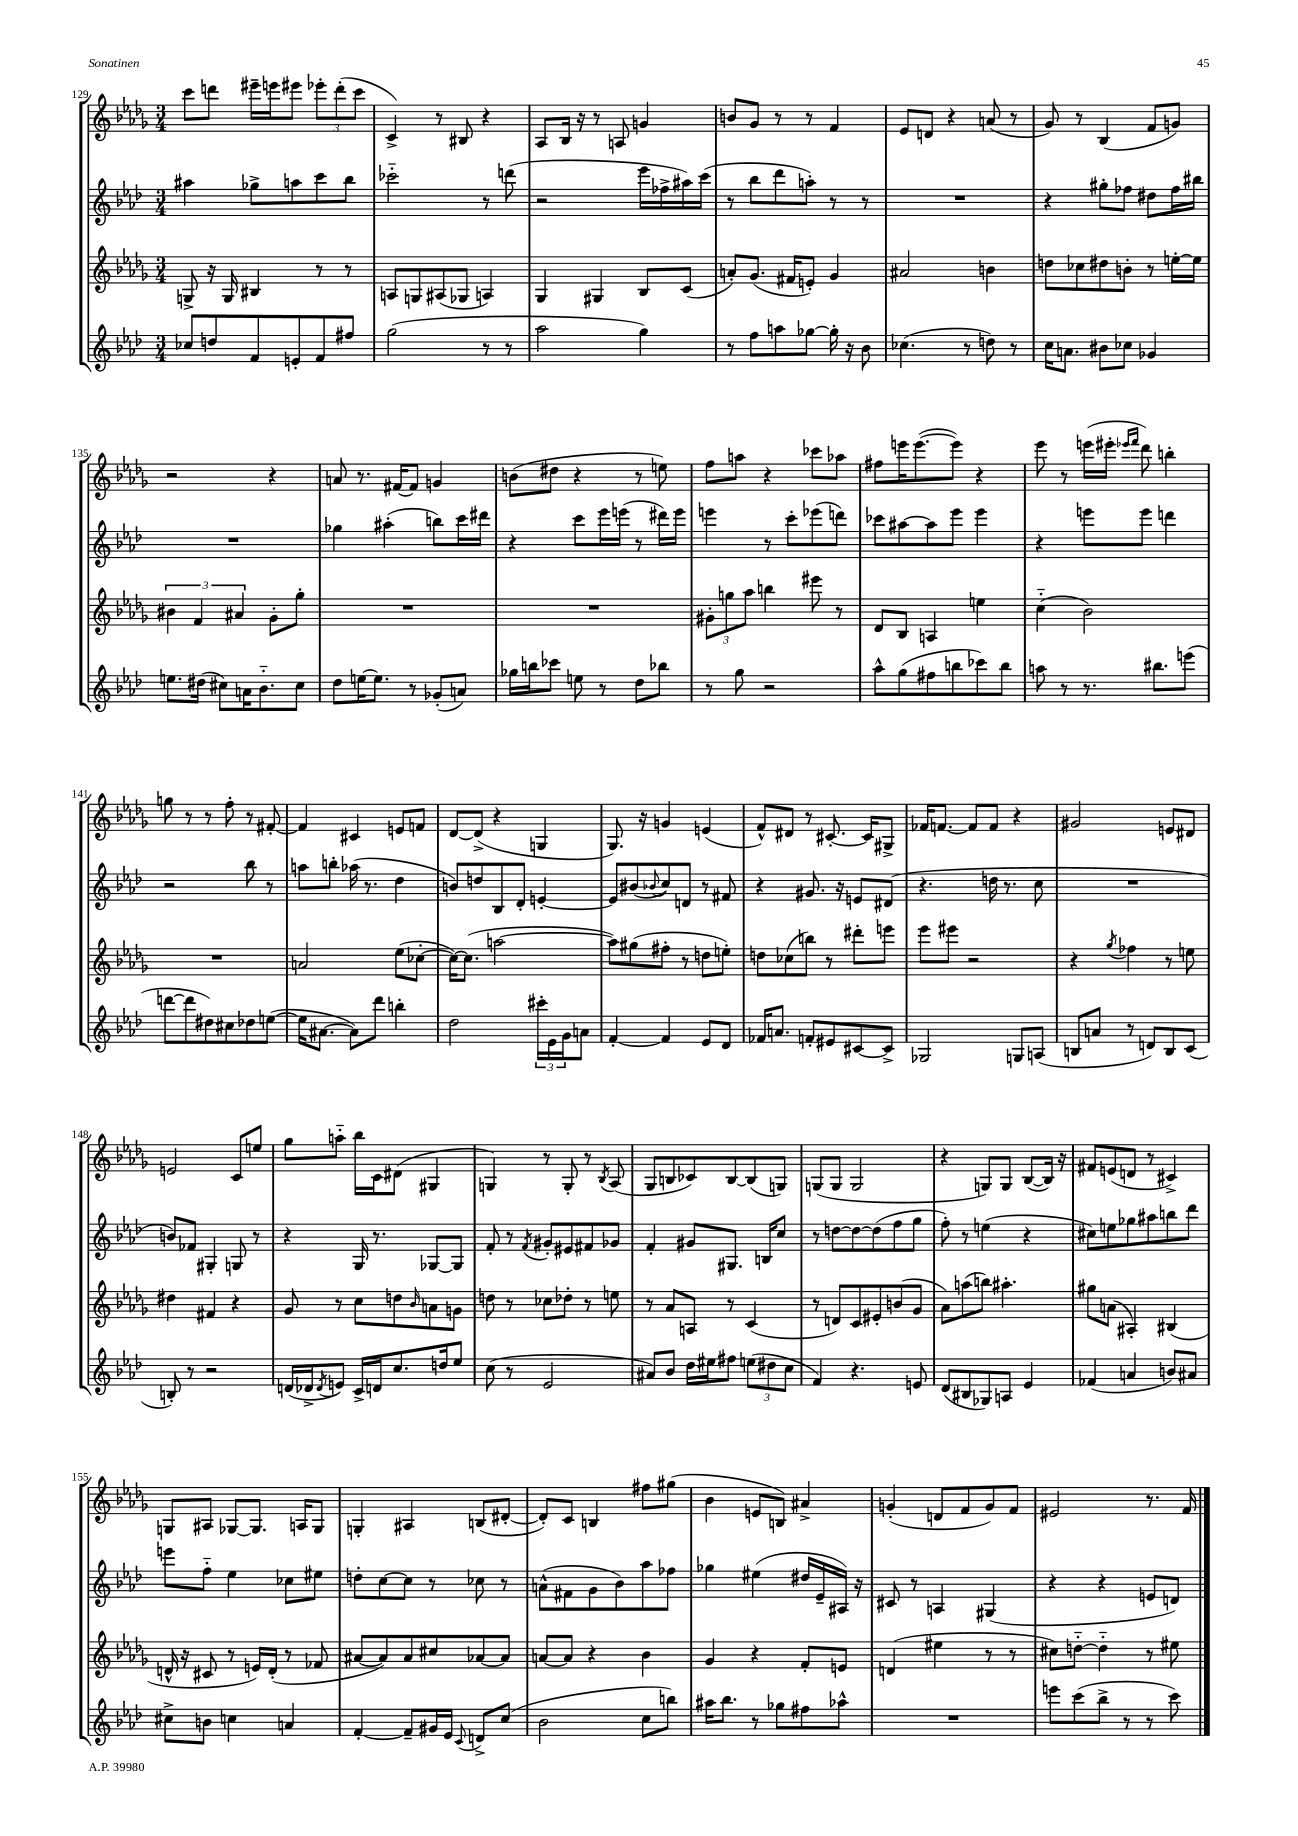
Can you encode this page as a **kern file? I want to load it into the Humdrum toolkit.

**kern	**kern	**kern	**kern
*staff4	*staff3	*staff2	*staff1
*clefG2	*clefG2	*clefG2	*clefG2
*k[b-e-a-d-]	*k[b-e-a-d-g-]	*k[b-e-a-d-]	*k[b-e-a-d-g-]
*M3/4	*M3/4	*M3/4	*M3/4
8cc-/L	8G^/	4aa#\	8ccc\L
8dd/	16r	.	8ddd\J
.	16G/	.	.
8f/	4B#/	8gg-^\L	16eee#~\LL
.	.	.	16eee\J
8e'/	.	8aa\	8eee#\J
8f/	8r	8ccc\	12eee-'\L
.	.	.	(12ddd'\
8ff#/J	8r	8bb-\J	.
.	.	.	12ccc\J
=	=	=	=
(2gg\	8A/L	2ccc-'~\	4c^/)
.	8G/	.	.
.	(8A#/	.	8r
.	8G-/J	.	8B#/
8r	4A/)	8r	4r
8r	.	(8ddd\	.
=	=	=	=
2aa-\	4G-/	2r	8A-/L
.	.	.	16B-/Jk
.	.	.	16r
.	4G#/	.	8r
.	.	.	8A/
4gg\)	8B-/L	16eee-\LL	4g/
.	.	16ff-^\	.
.	(8c/J	16aa#\)	.
.	.	(16ccc\JJ	.
=	=	=	=
8r	8a'/L)	8r	8b/L
8ff\L	(8.g-/J	8bb-\L	8g-/J
8aa\	.	8ddd-\	8r
.	16f#/LK	.	.
[8gg-\J	8e'/J)	8aa'\J)	8r
16gg-'\]	4g-/	8r	4f/
16r	.	.	.
8b-\	.	8r	.
=	=	=	=
(4.cc-\	2a#/	2.r	8e-/L
.	.	.	8d/J
.	.	.	4r
8r	.	.	.
8dd\)	4b\	.	(8a/
8r	.	.	8r
=	=	=	=
16cc\LK	8dd\L	4r	8g-/)
8.a\J	.	.	.
.	8cc-\	.	8r
8b#\L	8dd#\	8gg#'\L	(4B-/
8cc-\J	8b'\J	8ff-\J	.
4g-/	8r	8dd#\L	8f/L
.	[16ee'\LL	16ff-\L	8g/J)
.	16ee\]JJ	16bb#\JJ	.
=	=	=	=
8.ee\L	6b#\	2.r	2r
.	6f/	.	.
(16dd#\Jk	.	.	.
8cc#\L)	.	.	.
.	6a#/	.	.
16a\K	.	.	.
8.b-'~\	.	.	.
.	8g-'\L	.	4r
8cc#\J	8gg-'\J	.	.
=	=	=	=
8dd-\L	2.r	4gg-\	8a/
[16ee\K	.	.	8.r
8.ee\]J	.	.	.
.	.	(4aa#'\	.
.	.	.	[16f#/LK
8r	.	.	8f#/]J
(8g-'/L	.	8bb\L)	4g/
8a/J)	.	16ccc\L	.
.	.	16ddd#\JJ	.
=	=	=	=
16gg-\LL	2.r	4r	(8b\L
16bb\J	.	.	.
8ccc-\J	.	.	8dd#\J
8ee\	.	8ccc\L	4r
8r	.	16eee-\L	.
.	.	(16eee\JJ	.
8dd-\L	.	8r	8r
8bb-\J	.	16ddd#\LL)	8ee\)
.	.	16eee\JJ	.
=	=	=	=
8r	12g#'\L	4eee\	8ff\L
.	12gg\	.	.
8gg\	.	.	8aa\J
.	12aa-\J	.	.
2r	4bb\	8r	4r
.	.	8ccc'\L	.
.	8eee#\	(8eee-\	8ccc-\L
.	8r	8ddd\J)	8aa-\J
=	=	=	=
8aa-^^\L	8d-/L	8ccc-\L	8ff#\L
(8gg\	8B-/J	[8aa#\	16eee\K
.	.	.	([8.eee\
8ff#\	4A/	8aa#\]	.
8bb\	.	8eee-\J	8eee\]J)
8ccc-\)	4ee\	4eee-\	4r
8bb\J	.	.	.
=	=	=	=
8aa\	(4cc'~\	4r	8eee-\
8r	.	.	8r
8.r	2b-\)	8eee\L	(16eee\LL
.	.	.	16eee#'\JJ
.	.	.	16qqeee-/LL
.	.	.	16qqfff/JJ
.	.	8eee\J	8ddd-\)
8.bb#\L	.	.	.
.	.	4ddd\	4bb'\
(8eee\J	.	.	.
=	=	=	=
[8ddd\L	2.r	2r	8gg\
8ddd\]	.	.	8r
8dd#\)	.	.	8r
8cc#\	.	.	8ff'\
8dd-\	.	8bb-\	8r
([8ee\J	.	8r	[8f#'/
=	=	=	=
16ee\]LK	2a/	8aa\L	4f#/]
[8.a#\J	.	.	.
.	.	8bb'\J	.
8a#\]L)	.	(16aa-\	4c#/
.	.	8.r	.
8ddd-\J	.	.	.
4bb'\	(8ee-\L	4dd-\	8e/L
.	[8cc-'\J	.	8f/J
=	=	=	=
2dd-\	16cc-\_LK)	8b/L)	[8d-/L
.	(8.cc-\]J	.	.
.	.	8dd/	(8d-^/]J
.	[2aa\	8B-/	4r
.	.	8d-'/J	.
24ccc#'\LL	.	[4e'/	4G/
24e-\	.	.	.
24g\J	.	.	.
8a\J	.	.	.
=	=	=	=
[4f'/	8aa\]L)	8e/]L	8.G-/)
.	(8gg#\	(8b#/	.
.	.	.	16r
.	.	8qqb-/	.
4f/]	8ff#'\J	8cc/)	4g/
.	8r	8d/J	.
8e-/L	8dd\L	8r	(4e/
8d-/J	8ee'\J)	8f#/	.
=	=	=	=
16f-/LK	8dd\L	4r	8f^^/L)
8.a/J	.	.	.
.	(8cc-\	.	8d#/J
8f'/L	8bb\J)	8.g#/	8r
8e#/	8r	.	[8.c#'/
.	.	16r	.
[8c#/	8ddd#'\L	8e/L	.
.	.	.	16c#/]LK
8c#^/]J	8eee\J	(8d#/J	8G#^/J
=	=	=	=
2G-/	8eee-\L	4.r	16f-/LK
.	.	.	[8.f/J
.	8eee#\J	.	.
.	2r	.	8f/]L
.	.	16dd\	8f/J
.	.	8.r	.
8G/L	.	.	4r
(8A/J	.	8cc\	.
=	=	=	=
8B/L	4r	2.r	2g#/
8a/J	.	.	.
.	8qgg-/	.	.
8r	4ff-\	.	.
8d/L)	.	.	.
8B/	8r	.	8e/L
(8c/J	8ee\	.	8d#/J
=	=	=	=
8B'/)	4dd#\	8b/L)	2e/
8r	.	8f-/J	.
2r	4f#/	4G#'/	.
.	4r	8G/	8c/L
.	.	8r	8ee/J
=	=	=	=
(16d/LL	8g-/	4r	8gg-\L
16d-^/J	.	.	.
8qd-/	.	.	.
8e/J)	8r	.	8aa'~\J
16c^/LL	8cc\L	16G/	16bb-\LL
16d/J	.	8.r	16c\J
8.cc/	8dd\	.	(8d#\J
.	16qqb-/	.	.
.	8a\	[8G-/L	4G#/
16dd/k	.	.	.
8ee-/J	8g\J	8G-/]J	.
=	=	=	=
(8cc\	8dd\	8f'/	4G/)
8r	8r	8r	.
.	.	8qf/	.
2e-/	8cc-\L	8g#'/L	8r
.	8dd-'\J	8e#/	8G'/
.	8r	8f#/	8r
.	.	.	8qB-/
.	8ee\	8g-/J	(8A-/
=	=	=	=
8a#/L)	8r	4f'/	8G-/L
8b-/J	8a-/L	.	8B/
16dd-\LL	8A/J	8g#/L	8c-/)
16ee#\J	.	.	.
8ff#\J	8r	8.G#/J	[8B/
(12ee\L	(4c/	.	(8B/]
.	.	16B/LK	.
12dd#\	.	.	.
.	.	8cc/J	8G/J)
12cc\J	.	.	.
=	=	=	=
4f/)	8r	8r	(8G/L
.	8d/L)	[8dd\L	8G/J
4.r	8c/	8dd\_	2G/
.	8e#'/	(8dd\]	.
.	(8b/	8ff\	.
8e/	8g-/J	8gg\J	.
=	=	=	=
(8d-/L	8a-\L)	8ff'\)	4r
8B#/	(8aa\	8r	.
8G-/)	8bb\J)	(4ee\	8G/L)
8A/J	4.aa#'\	.	8G/J
4e-/	.	4r	([8B-/L
.	.	.	16B-/]Jk)
.	.	.	16r
=	=	=	=
(4f-/	8gg#\L	8cc#\L)	8f#/L
.	(8a\J	8ee\	(8e/
4a/	4A#'/)	8gg-\	8d/J
.	.	8aa#\	8r
8b/L)	(4B#/	8bb\	4c#^/)
8a#/J	.	8ddd-\J	.
=	=	=	=
8cc#^\L	16d^^/	8eee\L	8G/L
.	16r	.	.
8b\J	8c#/	8ff'~\J	8A#/J
4cc\	8r	4ee-\	[8G-/L
.	16e/LL)	.	8.G-/]J
.	(16d'/JJ	.	.
4a/	8r	8cc-\L	.
.	.	.	16A/LK
.	8f-/	8ee#\J	8G-/J
=	=	=	=
[4f'/	[8a#/L	8dd'\L	4G'/
.	8a#/])	[8cc\	.
8f~/]L	8a#/	8cc\]J	4A#/
16g#/L	8cc#/	8r	.
16e-/JJ	.	.	.
8qqc/	.	.	.
8d^/L	[8a-/	8cc-\	(8B/L
(8cc/J	8a-/]J	8r	[8d#'/J
=	=	=	=
2b-\	[8a/L	(8a^^\L	8d#'/]L)
.	8a/]J	8f#\	8c/J
.	4r	8g\	4B/
.	.	8b-\)	.
8cc\L	4b-\	8aa-\	8ff#\L
8bb\J)	.	8ff-\J	(8gg#\J
=	=	=	=
16aa#\LK	4g-/	4gg-\	4b-\
8.bb-\J	.	.	.
8r	4r	(4ee#\	8e/L
8gg-\L	.	.	8B/J)
8ff#\	8f'/L	16dd#/LL	4a#^/
.	.	16e-~/	.
8aa-^^\J	8e/J	16A#/JJ)	.
.	.	16r	.
=	=	=	=
2.r	(4d/	8c#/	(4g'/
.	.	8r	.
.	4ee#\	4A/	8d/L
.	.	.	8f/
.	8r	(4G#/	8g/)
.	8r	.	8f/J
=	=	=	=
8eee\L	8cc#\L)	4r	2e#/
(8ccc\	[8dd'~\J	.	.
8bb-^\J	4dd'~\]	4r	.
8r	.	.	.
8r	8r	8e/L	8.r
8ccc\)	8ee#\	8d/J)	.
.	.	.	16f/
==	==	==	==
*-	*-	*-	*-
